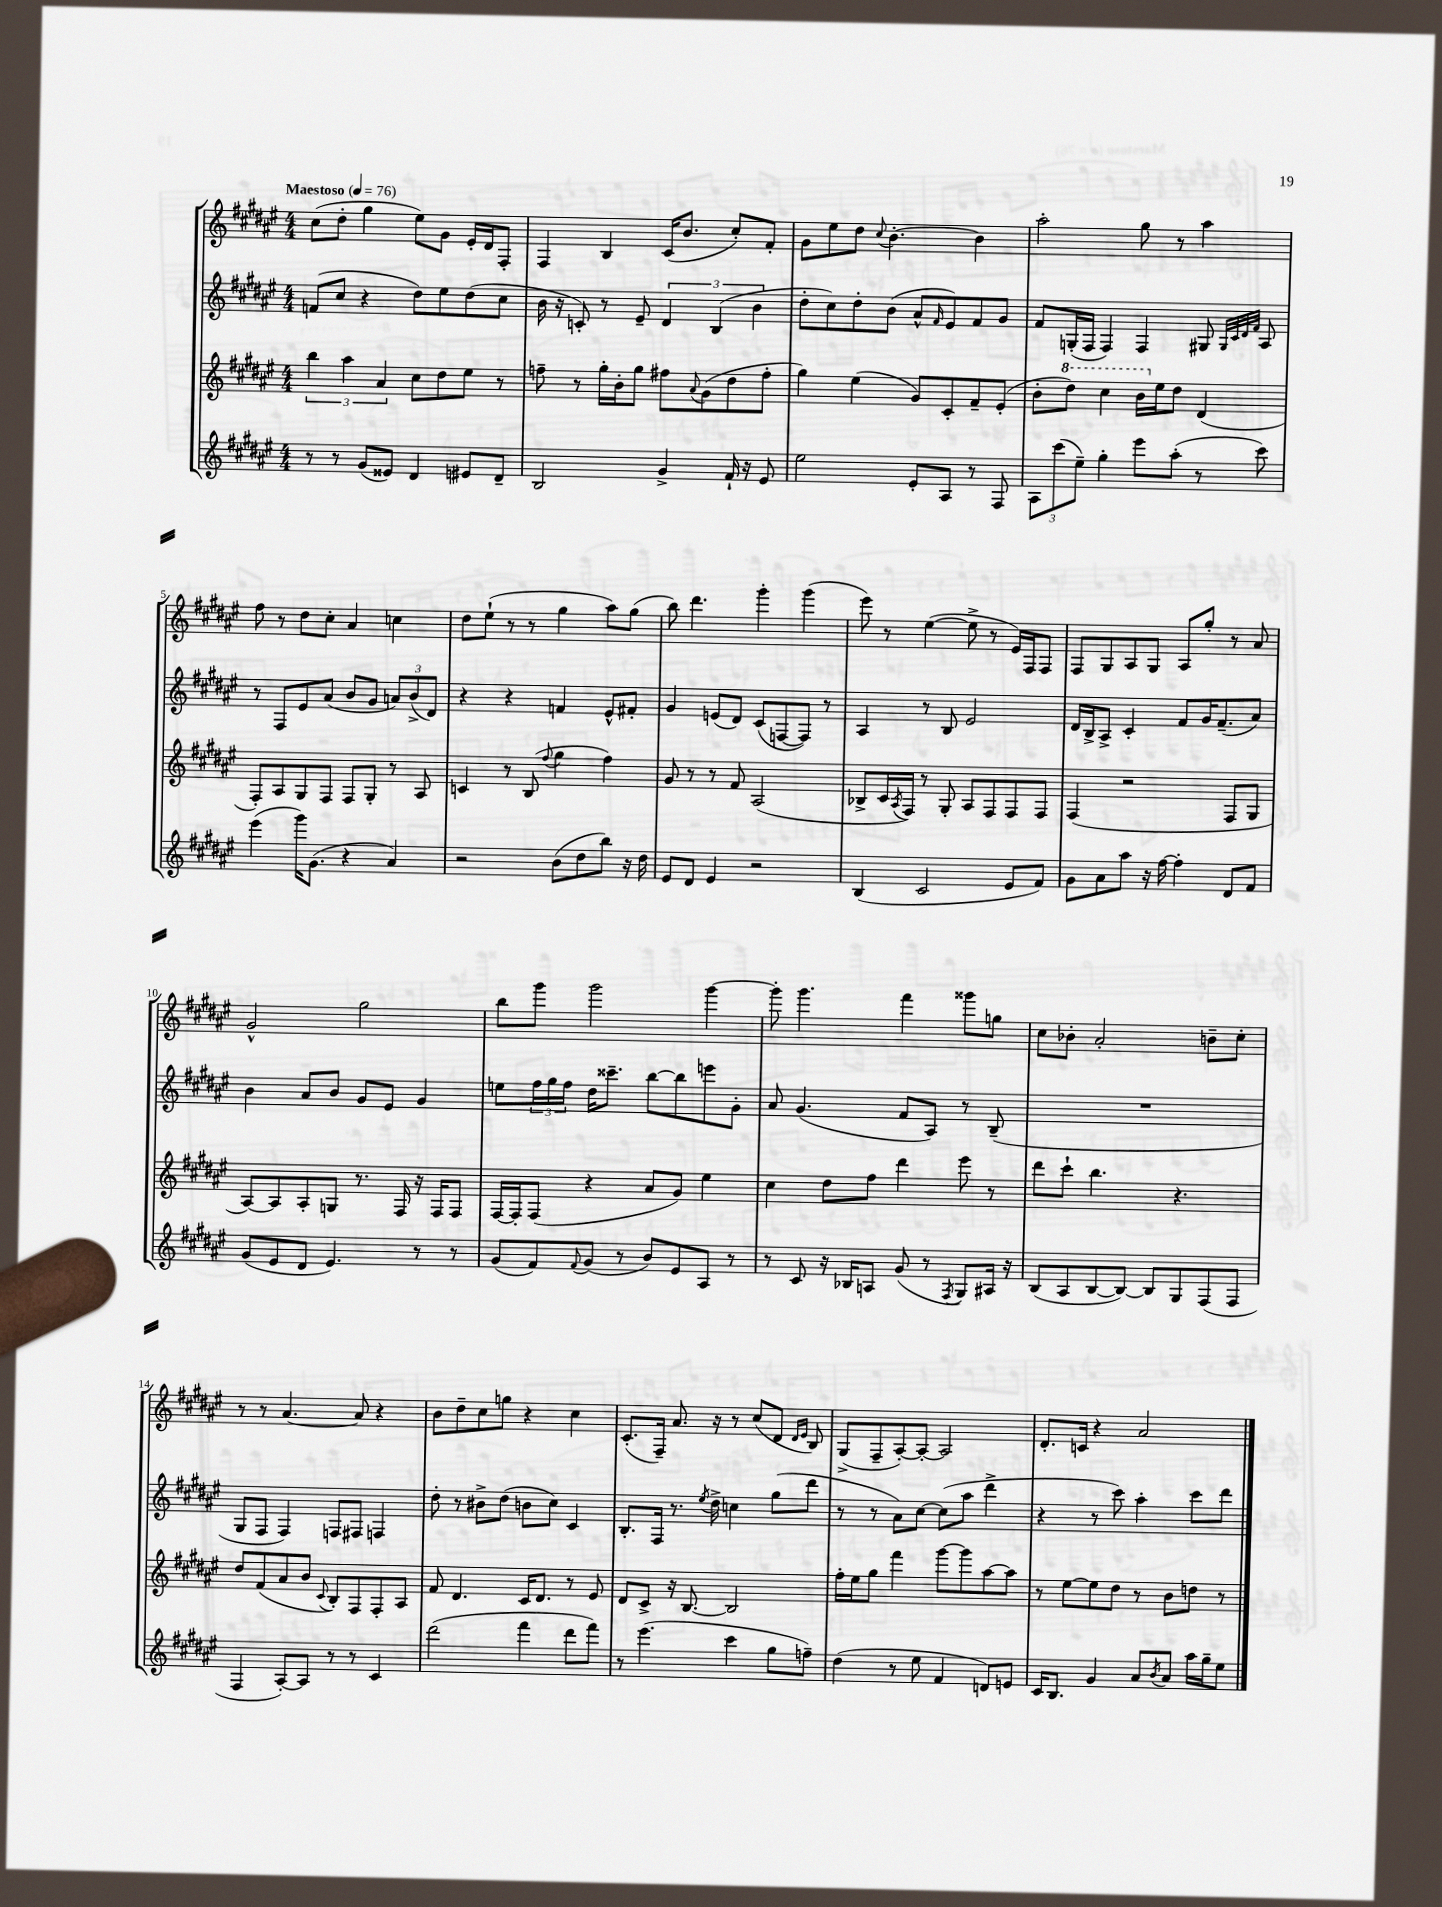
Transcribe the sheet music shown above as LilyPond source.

<<
\new StaffGroup <<
\new Staff = "s0" {
    \clef treble \key fis \major \numericTimeSignature \time 4/4 \tempo "Maestoso" 4 = 76
    cis''8( dis''8-. gis''4 eis''8) gis'8 eis'16-. dis'16 fis8-. |
    fis4 b4 cis'16( b'8. cis''8-.) fis'8-. |
    gis'8 eis''8 dis''8 \appoggiatura { cis''8 } b'4.~-. b'4 |
    ais''2-. gis''8 r8 ais''4 |
    fis''8 r8 dis''8 cis''8-. ais'4 c''4 |
    dis''8 eis''8-!( r8 r8 gis''4 ais''8) gis''8( |
    b''8) dis'''4. gis'''4-. gis'''4( |
    eis'''8) r8 eis''4~( eis''8-> r8 eis'16) fis16 fis8 |
    fis8 gis8 ais8 gis8 ais8 gis''8-. r8 ais'8 |
    gis'2-^ gis''2 |
    b''8 gis'''8 gis'''2 gis'''4~ |
    gis'''8-. gis'''4. fis'''4 gisis'''8 g''8 |
    cis''8 bes'8-. ais'2-. b'8-- cis''8-. |
    r8 r8 ais'4.~ ais'8 r4 |
    b'8 dis''8-- cis''8 g''8 r4 cis''4 |
    cis'8.-.( fis16--) ais'8. r16 r8 cis''8( dis'8 \grace { dis'16 eis'16 } b8) |
    gis8->( fis8-- ais8~-.) ais8~-. ais2 |
    dis'8.-. c'16 r4 ais'2 \bar "|." |
}
\new Staff = "s1" {
    \clef treble \key fis \major \numericTimeSignature \time 4/4
    f'8( cis''8 r4 dis''8) eis''8 dis''8( cis''8 |
    b'16 r16 c'8-.) r8 eis'8-- \tuplet 3/2 { dis'4 b4( b'4 } |
    dis''8-. cis''8) dis''8-. b'8( ais'8-^ \grace { fis'16 } eis'8) fis'8 gis'8 |
    fis'8 g16-.( fis16 fis4) fis4 gis8 \grace { gis32 cis'32 dis'32 fis'32 } ais8 |
    r8 fis8 eis'8 ais'8( b'8 gis'8 \tuplet 3/2 { a'8) b'8->( dis'8) } |
    r4 r4 f'4 eis'8-^ fis'8-. |
    gis'4 e'8( dis'8) cis'8( f8~ f8) r8 |
    ais4 r8 b8 eis'2 |
    dis'16 b16-> ais8-> cis'4-. fis'8 gis'16 fis'8.--( ais'8) |
    b'4 ais'8 b'8 gis'8 eis'8 gis'4 |
    e''8 \tuplet 3/2 { fis''16 gis''16 fis''16 } dis''16 cisis'''8.-- b''8~ b''8 e'''8 gis'8-. |
    ais'8 gis'4.( fis'8 ais8) r8 b8--( |
    R1 |
    gis8 fis8 fis4) f8 fis8 f4 |
    dis''8-. r8 bis'8-> dis''8( b'8 cis''8) cis'4 |
    b8.-. fis16 r8. \acciaccatura { eis''8 } dis''16-> c''4 gis''8( dis'''8 |
    r8 r8 ais'8) cis''8~ cis''8( ais''8 dis'''4-> |
    r4 r8 cis'''8) ais''4-. cis'''8 dis'''8 \bar "|." |
}
\new Staff = "s2" {
    \clef treble \key fis \major \numericTimeSignature \time 4/4
    \tuplet 3/2 { b''4 ais''4 ais'4 } cis''8 dis''8 eis''8 r8 |
    f''8-- r8 gis''16-. b'16-. gis''8 fis''8 \appoggiatura { ais'8 } gis'8( dis''8 fis''8-. |
    gis''4) eis''4( gis'8) cis'8-. fis'8-- eis'8-.( |
    b'8-. \ottava #1 dis'''8) cis'''4 b''16 \ottava #0 eis''16 dis''8 dis'4( |
    fis8-.) ais8 gis8 fis8 fis8 gis8-. r8 ais8 |
    c'4 r8 b8( \appoggiatura { fis''8 } gis''4 fis''4) |
    gis'8 r8 r8 fis'8 ais2( |
    bes8-> cis'16 \acciaccatura { ais8 } fis16) r8 gis8-. ais8 fis8 fis8 fis8 |
    fis4( r2 fis8 gis8 |
    ais8~) ais8 ais8-. g8 r8. fis16 r16 fis16 fis8 |
    fis16~ fis16-. fis8( r4 ais'8 gis'8) eis''4 |
    cis''4 dis''8 fis''8 dis'''4 eis'''8 r8 |
    dis'''8 cis'''8-! b''4. r4. |
    dis''8 fis'8( ais'8 b'8 \appoggiatura { cis'8 } b8-.) fis8 fis8-. ais8 |
    fis'8 dis'4. cis'16 dis'8. r8 eis'8 |
    dis'8 cis'8-> r16 b8.~ b2 |
    fis''16-. eis''16 gis''8 fis'''4 gis'''8~ gis'''8 ais''8~ ais''8 |
    r8 eis''8~ eis''8 dis''8 r8 b'8 d''8 r8 \bar "|." |
}
\new Staff = "s3" {
    \clef treble \key fis \major \numericTimeSignature \time 4/4
    r8 r8 gis'8( eisis'8) dis'4 eis'8 dis'8-- |
    b2 gis'4-> fis'16-! r16 eis'8 |
    eis''2 eis'8-. ais8 r8 fis8 |
    \tuplet 3/2 { ais8 cis'''8( eis''8--) } gis''4-. eis'''8 ais''8-.( r8 cis'''8) |
    eis'''4( gis'''16) gis'8.( r4 ais'4) |
    r2 b'8( dis''8 b''8) r16 dis''16 |
    eis'8 dis'8 eis'4 r2 |
    b4( cis'2 eis'8 fis'8) |
    gis'8 ais'8 ais''8 r16 fis''16~ fis''4-. dis'8 fis'8 |
    gis'8( eis'8 dis'8 eis'4.) r8 r8 |
    gis'8( fis'8) \appoggiatura { fis'8 } gis'8( r8 b'8) eis'8 ais8 r8 |
    r8 cis'8 r16 bes16 a8 gis'8( r8 \acciaccatura { fis8 } gis8) ais16 r16 |
    b8( ais8 b8~ b8~) b8 gis8 fis8( fis8 |
    fis4 ais8~-.) ais8 r8 r8 cis'4 |
    dis'''2( fis'''4 dis'''8 fis'''8) |
    r8 eis'''4.( cis'''4 gis''8 f''8--) |
    dis''4( r8 eis''8 fis'4 d'8) e'8 |
    cis'16 b8. gis'4 ais'8 \acciaccatura { b'8 } ais'8 ais''16 gis''16-- eis''8 \bar "|." |
}
>>
>>
